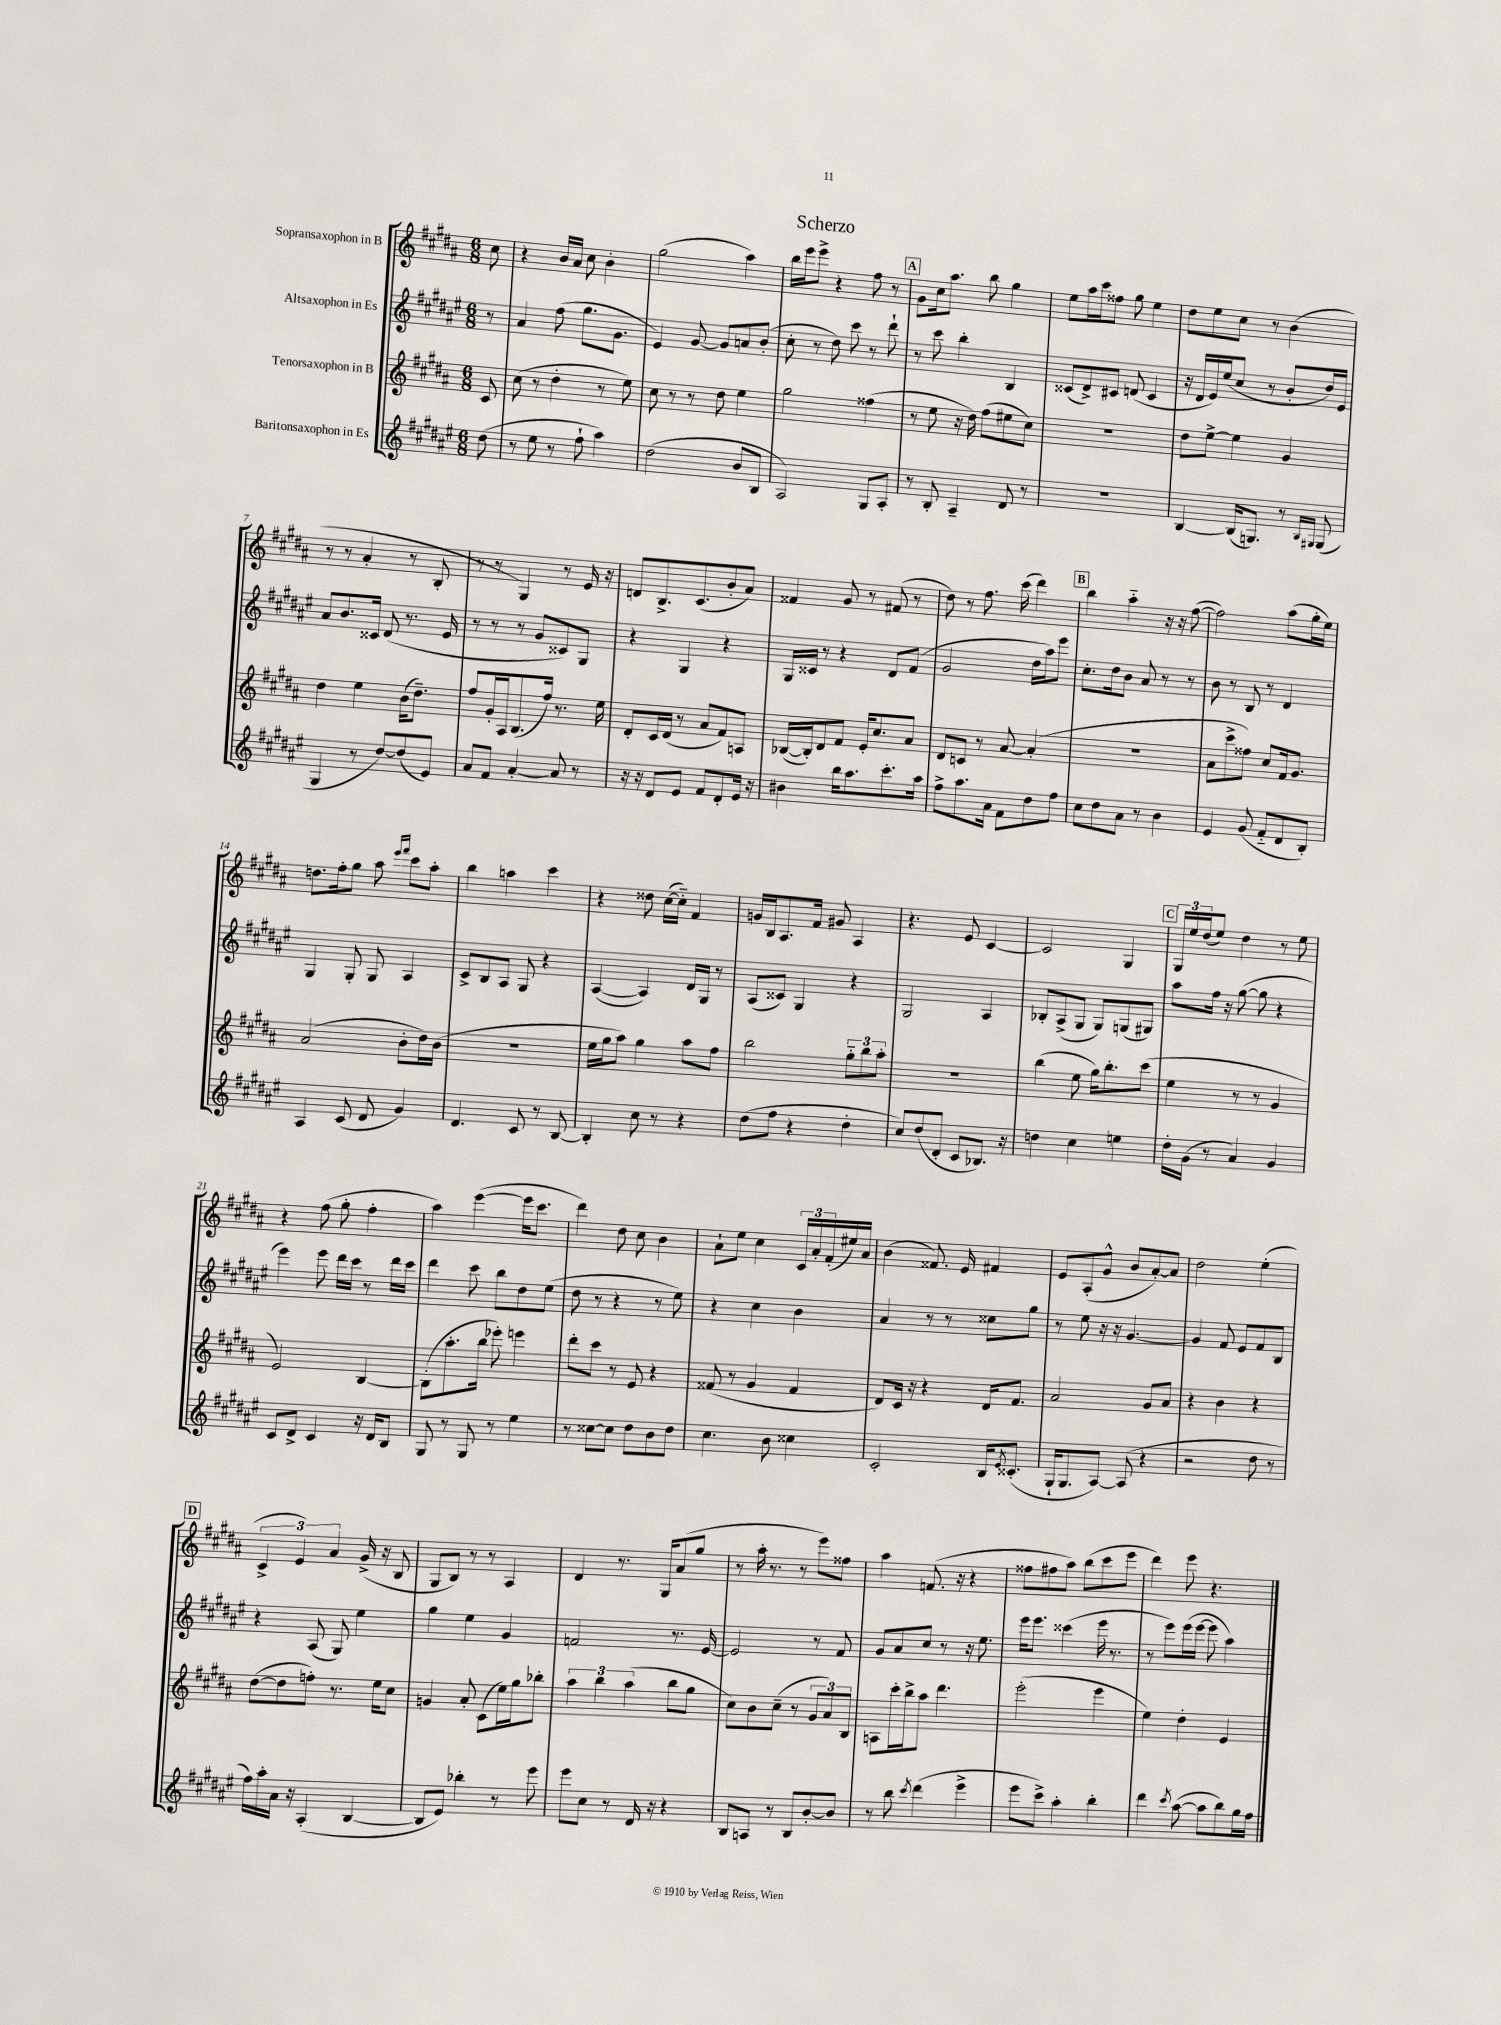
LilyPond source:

\header { title = "Scherzo" }
<<
\new StaffGroup <<
\new Staff = "s0" \with { instrumentName = "Sopransaxophon in B" } {
    \clef treble \key b \major \numericTimeSignature \time 6/8 \partial 8
    cis''8 |
    r4 b'16 ais'16 cis''8 b'4-. |
    gis''2( ais''4) |
    b''16 e'''16 e'''8-> r4 fis''8 r8 |
    \mark \markup { \box "A" } gis'8 cis''16 ais''8. b''8 gis''4 |
    e''8 ais''16 cis'''16 fisis''8 gis''8 e''4 |
    dis''8 e''8 cis''8 r8 b'4( |
    r8 r8 ais'4-. r8 b8-. |
    r8 r8 gis4) r8 e'16 r16 |
    d'8 b8.-> cis'8.( b'8-. ais'8) |
    fisis'4 gis'8 r8 fis'8( r8 |
    dis''8) r8 fis''8. cis'''16( dis'''4) |
    \mark \markup { \box "B" } b''4 ais''4-_ r16 r16 fis''8~( |
    fis''2) ais''8( gis''16-. e''16) |
    d''8. fis''16-. gis''8 ais''8 \grace { e'''16 fis'''16 } cis'''8 ais''8-. |
    b''4 a''4 cis'''4 |
    r4 disis''8 cis''16~( cis''16-_) fis'4 |
    g'16 b16 ais8. fis'16 gis'8 ais4 |
    r4. e'8 cis'4~ |
    cis'2 gis4 |
    \mark \markup { \box "C" } \tuplet 3/2 { gis16 e''16 dis''16( } e''8) dis''4 r8 e''8 |
    r4 fis''8( gis''8-. fis''4-. |
    ais''4) e'''4~( e'''16 cis'''8. |
    dis'''4) dis''8 cis''8 b'4 |
    ais'8-! e''8 cis''4 \tuplet 3/2 { cis'16 ais'16-. fis'16-.( } eis''16) ais'16 |
    b'4( fisis'8.) e'16 fis'4 |
    e'8 ais8-.( gis'8-^ b'8 ais'8~-.) ais'8 |
    dis''2 e''4-.( |
    \mark \markup { \box "D" } \tuplet 3/2 { cis'4-> e'4) ais'4 } gis'16->( r16 b8 |
    gis8 b8) r8 r8 ais4 |
    dis'4 r8. gis16 ais'8( gis''8 |
    r8 ais''16-. r8. r8 e'''8) fisis''8 |
    ais''4 f'8.( r16 r4 |
    fisis''8 fis''8 ais''8) b''8( cis'''8 e'''8 |
    dis'''4) e'''8 r4. \bar "|." |
}
\new Staff = "s1" \with { instrumentName = "Altsaxophon in Es" } {
    \clef treble \key fis \major \numericTimeSignature \time 6/8 \partial 8
    r8 |
    ais'4 fis''8( gis''8. gis'8. |
    eis'4) gis'8~ gis'8 a'8 b'8-.( |
    cis''8-. r8 dis''8) cis'''8 r8 dis'''8-! |
    \mark \markup { \box "A" } r8 cis'''8 b''4-. b4 |
    cisis'8( dis'8->) cis'8 d'8( cis'4 |
    r16 dis'16 eis'16) eis''16( cis''8 r8 b'8-. dis''16) eis'16 |
    ais'8 b'8. cisis'16 dis'8( r8. eis'16 |
    r8 r8 r8 gis'8 cisis'8) gis8 |
    r4 gis4 r4 |
    gis16 cisis'16 r8 r4 dis'8 fis'8( |
    gis'2 dis''16 ais''16) eis'''8 |
    \mark \markup { \box "B" } cis''8.-. dis''16 b'8 ais'8 r8 r8 |
    b'8 r8 b8 r8 dis'4 |
    gis4 gis8-. gis8 ais4 |
    cis'8-> b8 ais8 gis8 r4 |
    ais4~( ais4) dis'16 gis16 r8 |
    ais8( cisis'8) gis4 r4 |
    gis2 ais4 |
    bes8-. ais8->( gis8 gis8) g8( gis8) |
    \mark \markup { \box "C" } ais''8 fis''16 r16 gis''8~( gis''8 r4 |
    eis'''4) eis'''8 dis'''16 cis'''16 r8 dis'''16 cis'''16 |
    dis'''4 cis'''8 b''8 dis''8 eis''8( |
    dis''8 r8 r4 r8 eis''8) |
    r4 cis''4 b'4 |
    ais'4 r8 r8 cisis''8 gis''8 |
    r8 eis''8 r16 r16 gis'4.~ |
    gis'4 fis'8 eis'8 fis'8 b8 |
    \mark \markup { \box "D" } r4 ais8( gis8) eis''4 |
    gis''4 eis''4 gis'4 |
    f'2 r8. eis'16~ |
    eis'2 r8 fis'8 |
    gis'8 ais'8 cis''8 r8 r16 eis''8. |
    eis'''16 eis'''8. cisis'''4( eis'''16 r8. |
    r8 eis'''8) eis'''16( eis'''16~ eis'''8 ais''4) \bar "|." |
}
\new Staff = "s2" \with { instrumentName = "Tenorsaxophon in B" } {
    \clef treble \key b \major \numericTimeSignature \time 6/8 \partial 8
    cis'8 |
    cis''8( r8 dis''4-. r8 e''8) |
    cis''8 r8 r8 dis''8 e''4 |
    gis''2 fisis''4( |
    \mark \markup { \box "A" } r8 e''8 r16 dis''16) fis''8( eis''8 cis''8) |
    R2. |
    dis''8 e''8~-> e''4 gis'4 |
    dis''4 e''4 b'16( dis''8.--) |
    fis''8 gis'16-. ais16 b8.( fis''16) r8. e''16 |
    dis'8-. cis'16 dis'16( r8 ais'8 fis'8) a8 |
    bes16~( bes16-.) dis'8 fis'8 e'16-. cis''8. ais'8 |
    dis'8 c'8 r8 ais'8~ ais'4-.( |
    \mark \markup { \box "B" } R2. |
    ais'8 cis'''8-> fisis''8) cis''8 fis'16 gis'8. |
    ais'2( b'8-. dis''16) b'16( |
    R2. |
    e''16 gis''16 ais''8) gis''4 ais''8 fis''8 |
    b''2 \tuplet 3/2 { gis''8-_ b''8 ais''8-. } |
    R2. |
    b''4( e''8 gis''16) b''8.-. cis'''8( |
    \mark \markup { \box "C" } e''4 r8 r8 gis'4 |
    e'2) b4~ |
    b8-.( ais''8.-. b''16 ees'''8-.) e'''4 |
    dis'''8-. cis'''8 r8 e'8 r4 |
    fisis'8( r8 gis'4 fisis'4 |
    dis'8) cis'16 r16 r4 dis'16 fis'8. |
    ais'2 gis'8 ais'8 |
    r4 b'4 r4 |
    \mark \markup { \box "D" } dis''8~( dis''8 f''8-.) r8. e''16 cis''8 |
    g'4 ais'8-. cis'8( e''16) gis''16 bes''8-. |
    \tuplet 3/2 { ais''4 b''4 ais''4( } b''8 gis''8 |
    cis''8) b'8 cis''8--( r8 \tuplet 3/2 { gis'8 ais'8) b8 } |
    a8 cis'''16-. b''16-> ais''8 dis'''4. |
    e'''2-.( e'''4 |
    e''4) dis''4-. e'4 \bar "|." |
}
\new Staff = "s3" \with { instrumentName = "Baritonsaxophon in Es" } {
    \clef treble \key fis \major \numericTimeSignature \time 6/8 \partial 8
    dis''8( |
    r8 eis''8 r8 fis''8-! ais''4) |
    dis''2( b'8 b8 |
    ais2) gis8 ais8-. |
    \mark \markup { \box "A" } r8 b8-. ais4-- dis'8 r8 |
    R2. |
    b4~ b16( g8.) r8 \grace { b16 gis16 } gis8( |
    gis4 r8 dis''8~) dis''8( eis'8) |
    ais'8 fis'8 ais'4~-. ais'8 r8 |
    r16 r16 dis'8 eis'8 fis'8 dis'8-. eis'16 r16 |
    bis'4 b''16 ais''8. cis'''8.-. ais''16 |
    fis''8-> ais''8. ais'16 fis'8 dis''8 fis''8 |
    \mark \markup { \box "B" } cis''8 dis''8 ais'8 r8 b'4 |
    eis'4 gis'8( fis'8-_ dis'8 b8-.) |
    ais4 cis'8( dis'8 gis'4) |
    dis'4. cis'8 r8 b8~ |
    b4-. cis''8 r8 r4 |
    dis''8( fis''8 r4 dis''4-. |
    cis''8) dis''8( dis'8-. cis'8 bes8.) r16 |
    d''4 cis''4 e''4 |
    \mark \markup { \box "C" } dis''16-. gis'16( r8 ais'4) gis'4 |
    cis'8 dis'8-> cis'4 r16 dis'16 b8 |
    gis8 r8 gis8 r8 eis''4 |
    r8 cisis''8~ cisis''8 dis''8 b'8 dis''8 |
    cis''4. b'8 cisis''4 |
    cis'2-. b16 \acciaccatura { eis'8 } cisis'8.-.( |
    gis16-! gis8. ais8~) ais8( r4 |
    r2 dis''8 r8 |
    \mark \markup { \box "D" } fis''16) ais''16-. ais'16 r16 ais4-.( b4~ |
    b8 eis'8) bes''4-. r8 eis'''8 |
    eis'''8 cis''8 r8 dis'16 r16 r4 |
    b8 a8 r8 b8 b'8~-. b'8 |
    r8 b''8 \acciaccatura { cis'''8 } dis'''4( eis'''4-> |
    eis'''8 cis'''8->) ais''4-. b''4-. |
    dis'''4 \acciaccatura { cis'''8 } ais''8~( ais''8 b''8) gis''16 fis''16 \bar "|." |
}
>>
>>
